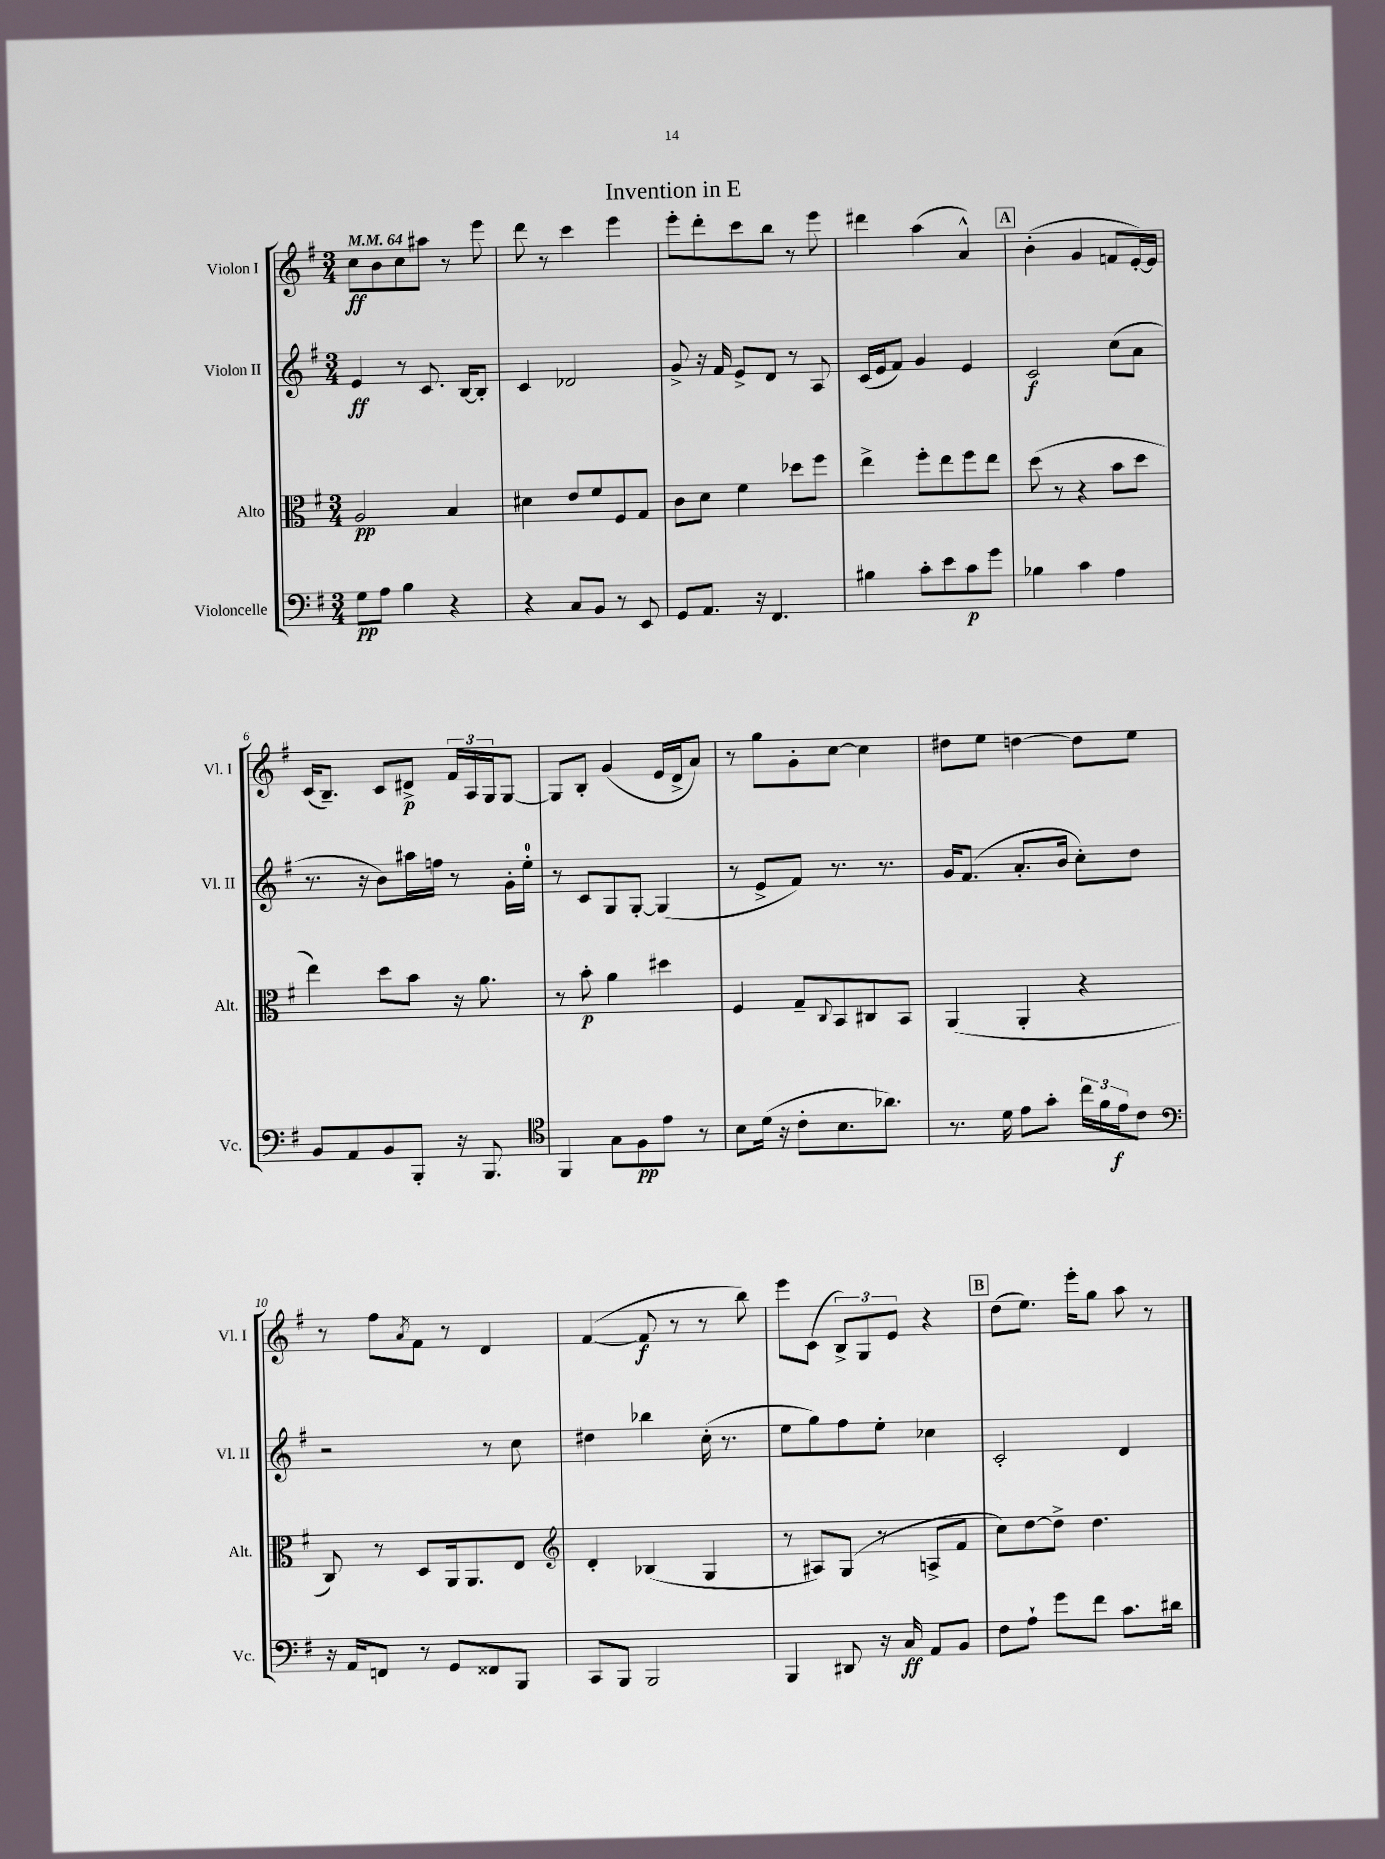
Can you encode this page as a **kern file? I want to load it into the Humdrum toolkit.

**kern	**dynam	**kern	**dynam	**kern	**dynam	**kern	**dynam
*part4	*part4	*part3	*part3	*part2	*part2	*part1	*part1
*staff4	*staff4	*staff3	*staff3	*staff2	*staff2	*staff1	*staff1
*I"Violoncelle	*	*I"Alto	*	*I"Violon II	*	*I"Violon I	*
*I'Vc.	*	*I'Alt.	*	*I'Vl. II	*	*I'Vl. I	*
*clefF4	*	*clefC3	*	*clefG2	*	*clefG2	*
*k[f#]	*	*k[f#]	*	*k[f#]	*	*k[f#]	*
*M3/4	*	*M3/4	*	*M3/4	*	*M3/4	*
*MM64	*	*MM64	*	*MM64	*	*MM64	*
=1	=1	=1	=1	=1	=1	=1	=1
8G\L	pp	2A/	pp	4e/	ff	8cc\L	ff
8A\J	.	.	.	.	.	8b\	.
4B\	.	.	.	8r	.	8cc\	.
.	.	.	.	8.c/	.	8aa#X\J	.
4r	.	4B/	.	.	.	8r	.
.	.	.	.	[16B/KL	.	.	.
.	.	.	.	8B'/J]	.	8eee\	.
=2	=2	=2	=2	=2	=2	=2	=2
4r	.	4d#X\	.	4c/	.	8ddd\	.
.	.	.	.	.	.	8r	.
8C/L	.	8e/L	.	2d-X/	.	4ccc\	.
8BB/J	.	8f#/	.	.	.	.	.
8r	.	8F#/	.	.	.	4eee\	.
8EE/	.	8G/J	.	.	.	.	.
=3	=3	=3	=3	=3	=3	=3	=3
8GG/L	.	8c\L	.	8g^/	.	8eee'\L	.
8.AA/J	.	8d\J	.	16r	.	8ddd'\	.
.	.	.	.	16f#/	.	.	.
.	.	4f#\	.	8e^/L	.	8ccc\	.
16r	.	.	.	.	.	.	.
4.FF#/	.	.	.	8d/J	.	8bb\J	.
.	.	8dd-X\L	.	8r	.	8r	.
.	.	8ff#\J	.	8A/	.	8eee\	.
=4	=4	=4	=4	=4	=4	=4	=4
4B#X\	.	4ee^\	.	(16c/LL	.	4ddd#X\	.
.	.	.	.	16e/J	.	.	.
.	.	.	.	8f#/J)	.	.	.
8c'\L	.	8ff#'\L	.	4g/	.	(4aa\	.
8e\	.	8ee\	.	.	.	.	.
8c\	p	8ff#\	.	4e/	.	4a^^/)	.
8g\J	.	8ee\J	.	.	.	.	.
!!LO:REH:place=s1:t=A
=5	=5	=5	=5	=5	=5	=5	=5
4B-X\	.	(8dd\	.	2c/	f	(4b'\	.
.	.	8r	.	.	.	.	.
4c\	.	4r	.	.	.	4g/	.
4A\	.	8b\L	.	(8cc\L	.	8fn/L	.
.	.	8dd\J	.	8a\J	.	[16e'/L)	.
.	.	.	.	.	.	16e/JJ]	.
!!LO:LB:g=z
=6	=6	=6	=6	=6	=6	=6	=6
8BB/L	.	4ee\)	.	8.r	.	(16c/KL	.
.	.	.	.	.	.	8.B~/J)	.
8AA/	.	.	.	.	.	.	.
.	.	.	.	16r	.	.	.
8BB/	.	8dd\L	.	8b\L)	.	8c/L	.
8BBB'/J	.	8b\J	.	16aa#X\L	.	8d#X^/J	p
.	.	.	.	16ffn\JJ	.	.	.
16r	.	16r	.	8r	.	24f#/LL	.
.	.	.	.	.	.	24A/	.
8.BBB/	.	8.a\	.	.	.	.	.
.	.	.	.	.	.	24G/J	.
.	.	.	.	16g'\LL	.	[8G/J	.
.	.	.	.	16ee'\JJ	.	.	.
=7	=7	=7	=7	=7	=7	=7	=7
*clefC4	*	*	*	*	*	*	*
4FF#/	.	8r	.	8r	.	8G/L]	.
.	.	8b'\	p	8c/L	.	8B'/J	.
8G\L	.	4a\	.	8G/	.	(4g/	.
8F#\	pp	.	.	[8G'/J	.	.	.
8e\J	.	4dd#X\	.	(4G/]	.	16e/LL	.
.	.	.	.	.	.	16d^/J	.
8r	.	.	.	.	.	8a/J)	.
=8	=8	=8	=8	=8	=8	=8	=8
8B\L	.	4F#/	.	8r	.	8r	.
(16d\Jk	.	.	.	8e^/L	.	8gg\L	.
16r	.	.	.	.	.	.	.
8c'\L	.	8G~/L	.	8f#/J)	.	8g'\	.
.	.	8qqC/	.	.	.	.	.
8.B\	.	8BB/	.	8.r	.	[8cc\J	.
.	.	8C#X/	.	.	.	4cc\]	.
8.a-X\J)	.	.	.	8.r	.	.	.
.	.	8BB/J	.	.	.	.	.
=9	=9	=9	=9	=9	=9	=9	=9
8.r	.	(4AA/	.	16g/KL	.	8dd#X\L	.
.	.	.	.	(8.f#/J	.	.	.
.	.	.	.	.	.	8ee\J	.
16d\	.	.	.	.	.	.	.
8e\L	.	4AA'/	.	8.a'/L	.	[4ddn\	.
8g'\J	.	.	.	.	.	.	.
.	.	.	.	16b/Jk	.	.	.
24cc\LL	.	4r	.	8cc'\L)	.	8dd\L]	.
24f#\	.	.	.	.	.	.	.
24e\J	f	.	.	.	.	.	.
8c\J	.	.	.	8dd\J	.	8ee\J	.
!!LO:LB:g=z
=10	=10	=10	=10	=10	=10	=10	=10
*clefF4	*	*	*	*	*	*	*
16r	.	8C/)	.	2r	.	8r	.
16AA/KL	.	.	.	.	.	.	.
8FFn/J	.	8r	.	.	.	8ff#\L	.
.	.	.	.	.	.	8qa/	.
8r	.	8D/L	.	.	.	8f#\J	.
8GG/L	.	16AA/k	.	.	.	8r	.
.	.	8.AA/	.	.	.	.	.
8FF##X/	.	.	.	8r	.	4d/	.
8BBB/J	.	8E/J	.	8cc\	.	.	.
=11	=11	=11	=11	=11	=11	=11	=11
*	*	*clefG2	*	*	*	*	*
8CC/L	.	4d'/	.	4dd#X\	.	([4f#/	.
8BBB/J	.	.	.	.	.	.	.
2BBB/	.	(4B-X/	.	4bb-X\	.	8f#/]	f
.	.	.	.	.	.	8r	.
.	.	4G/	.	(16cc'\	.	8r	.
.	.	.	.	8.r	.	.	.
.	.	.	.	.	.	8bb\)	.
=12	=12	=12	=12	=12	=12	=12	=12
4BBB/	.	8r	.	8ee\L	.	8eee\L	.
.	.	8A#X/L)	.	8gg\)	.	(8c\J	.
8DD#X/	.	(8G/J	.	8ff#\	.	12B^/L)	.
.	.	.	.	.	.	12G/	.
16r	.	8r	.	8ee'\J	.	.	.
.	.	.	.	.	.	12e/J	.
16C/	ff	.	.	.	.	.	.
8AA/L	.	8An^/L	.	4cc-X\	.	4r	.
8BB/J	.	8f#/J	.	.	.	.	.
!!LO:REH:place=s1:t=B
=13	=13	=13	=13	=13	=13	=13	=13
8F#\L	.	8cc\L)	.	2c'/	.	(8dd\L	.
8A`\J	.	[8dd\	.	.	.	8.ee\J)	.
8g\L	.	8dd^\J]	.	.	.	.	.
.	.	.	.	.	.	16eee'\KL	.
8f#\J	.	4.dd\	.	.	.	8gg\J	.
8.c\L	.	.	.	4d/	.	8aa\	.
.	.	.	.	.	.	8r	.
16d#X\Jk	.	.	.	.	.	.	.
==	==	==	==	==	==	==	==
*-	*-	*-	*-	*-	*-	*-	*-
